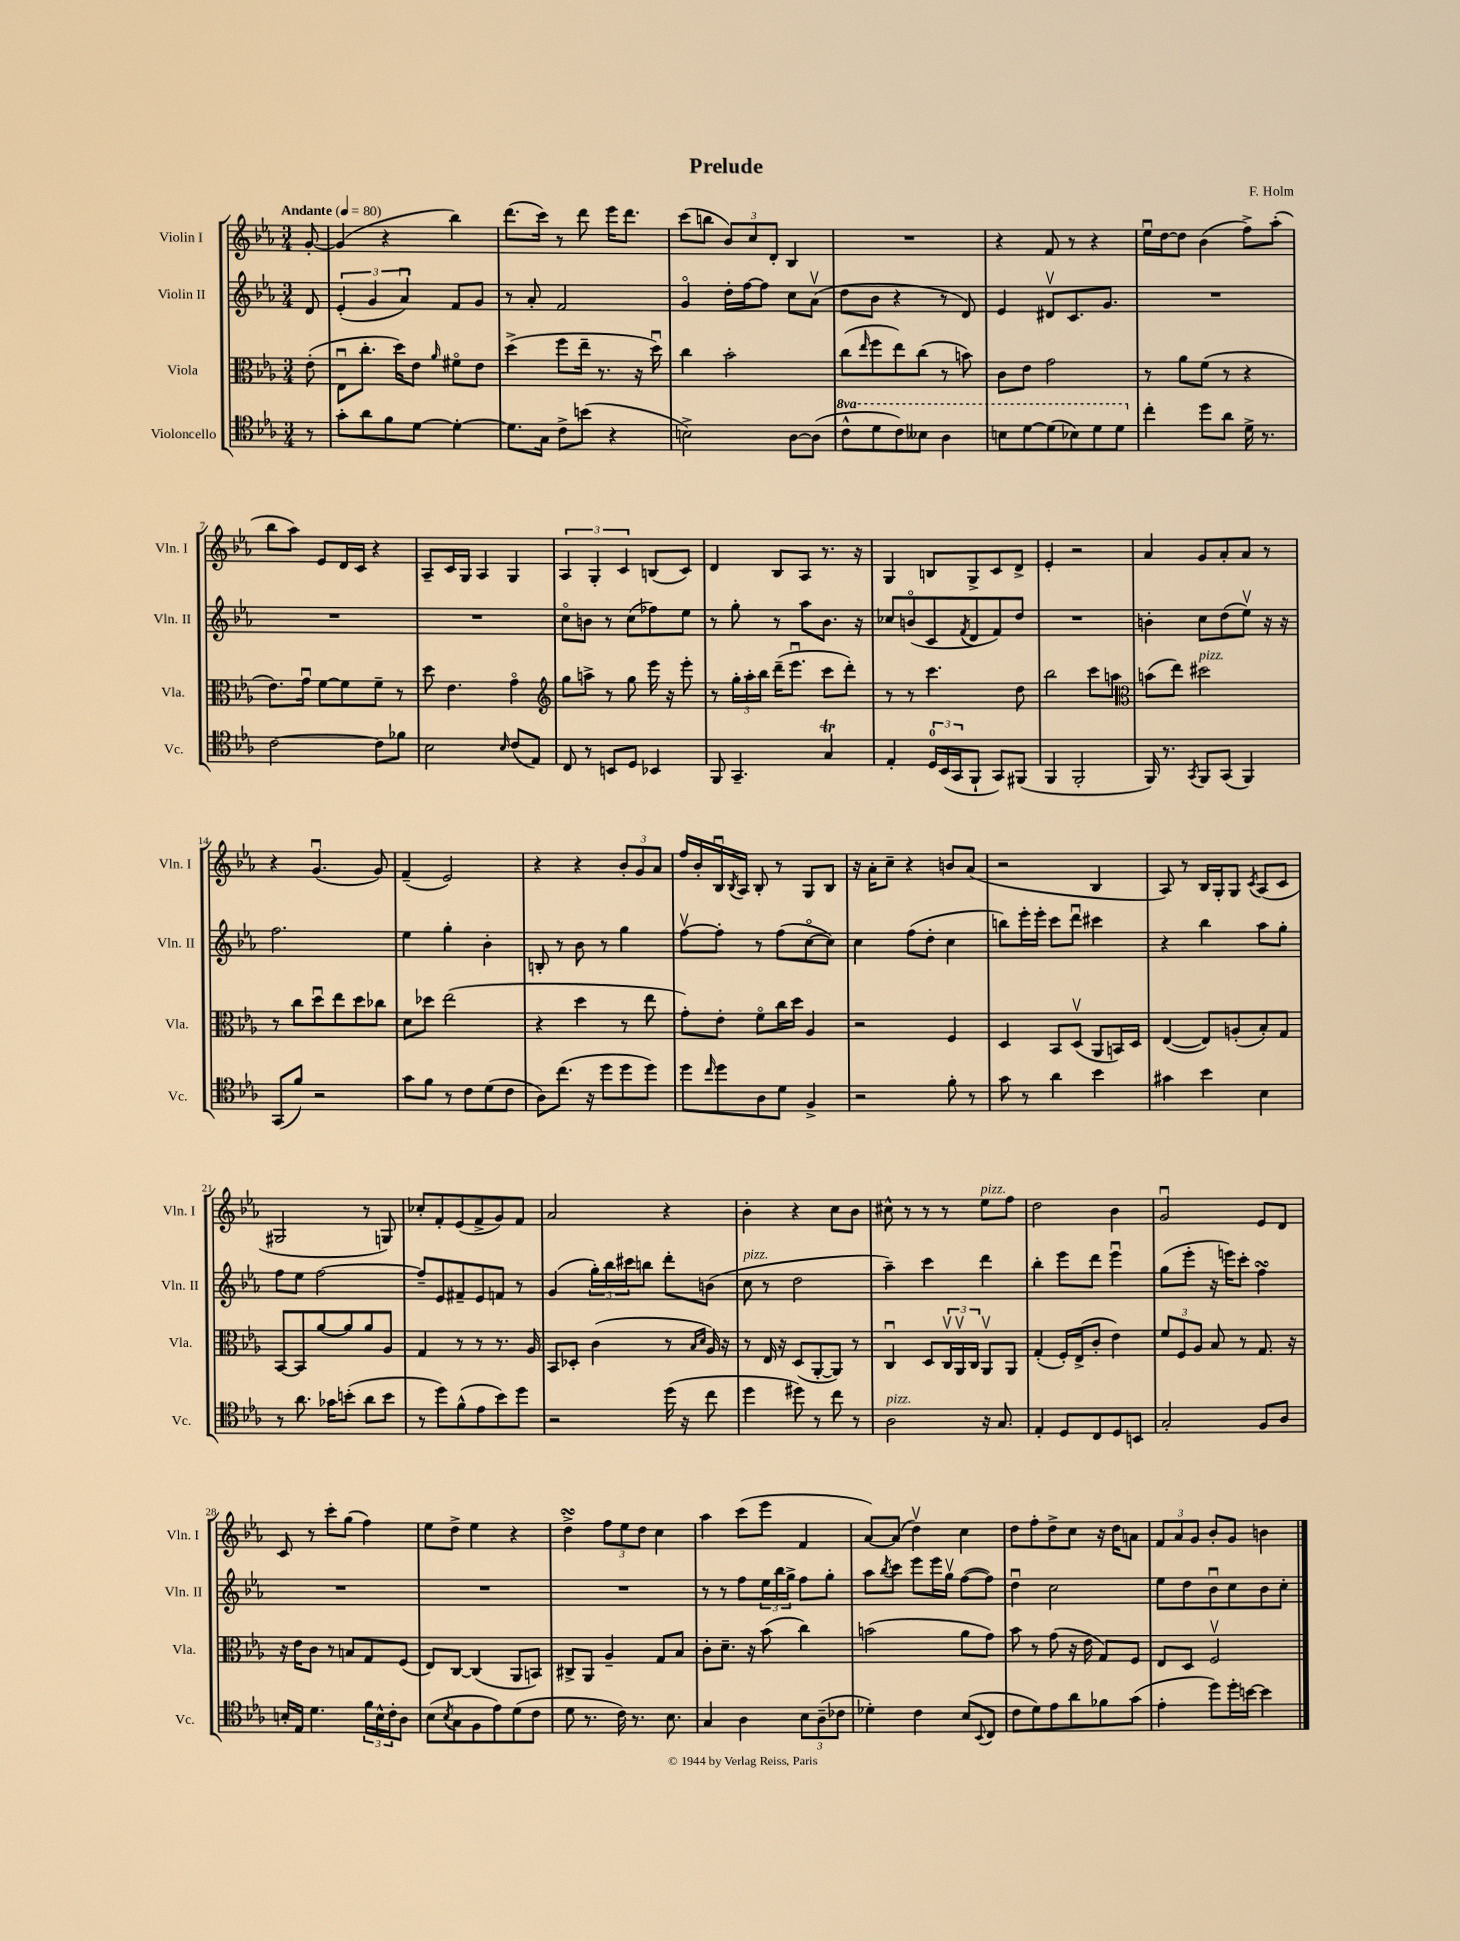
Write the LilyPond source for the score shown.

\header { title = "Prelude" composer = "F. Holm" }
<<
\new StaffGroup <<
\new Staff = "s0" \with { instrumentName = "Violin I" shortInstrumentName = "Vln. I" } {
    \clef treble \key ees \major \numericTimeSignature \time 3/4 \partial 8 \tempo "Andante" 4 = 80
    g'8~-. |
    g'4( r4 bes''4) |
    d'''8.( c'''16) r8 d'''8 ees'''16 d'''8. |
    c'''8( b''8 \tuplet 3/2 { bes'8) c''8 d'8-. } bes4 |
    R2. |
    r4 f'8 r8 r4 |
    ees''16\downbow d''16~ d''8 bes'4( f''8->) aes''8-.( |
    bes''8 aes''8) ees'8 d'16 c'16 r4 |
    aes8-- c'16 g16 aes4 g4 |
    \tuplet 3/2 { aes4 g4-. c'4 } b8( c'8) |
    d'4 bes8 aes8 r8. r16 |
    g4 b8 g8-> c'8 d'8-> |
    ees'4-. r2 |
    aes'4 g'8 aes'8-. aes'8 r8 |
    r4 g'4.\downbow( g'8) |
    f'4--( ees'2) |
    r4 r4 \tuplet 3/2 { bes'8-. g'8 aes'8 } |
    f''16 bes'16-. bes16\downbow \acciaccatura { bes8 } aes16 bes8-. r8 g8 bes8 |
    r16 aes'16-. c''8-- r4 b'8 aes'8( |
    r2 bes4 |
    aes8) r8 bes16 g16-. g8 \acciaccatura { c'8 } aes8( c'8 |
    gis2 r8 g8) |
    ces''8-. f'8-. ees'8( f'8-> g'8) f'8 |
    aes'2 r4 |
    bes'4-. r4 c''8 bes'8 |
    cis''8-^ r8 r8 r8 ees''8^\markup { \italic "pizz." } f''8 |
    d''2 bes'4 |
    g'2\downbow ees'8 d'8 |
    c'8 r8 c'''8-. g''8( f''4) |
    ees''8 d''8-> ees''4 r4 |
    d''4->\turn \tuplet 3/2 { f''8 ees''8 d''8 } c''4 |
    aes''4 c'''8( ees'''8 f'4 |
    aes'8~) aes'8( d''4\upbow) c''4 |
    d''8 f''8-. d''8-> c''8 r16 d''16 a'8 |
    \tuplet 3/2 { f'8 aes'8 g'8 } bes'8-. g'8 b'4 \bar "|." |
}
\new Staff = "s1" \with { instrumentName = "Violin II" shortInstrumentName = "Vln. II" } {
    \clef treble \key ees \major \numericTimeSignature \time 3/4 \partial 8
    d'8 |
    \tuplet 3/2 { ees'4-.( g'4 aes'4\downbow) } f'8 g'8 |
    r8 aes'8-. f'2 |
    g'4\flageolet d''16-. f''16~ f''8 c''8 aes'8\upbow( |
    d''8 bes'8 r4 r8 d'8) |
    ees'4 dis'8\upbow c'8. g'8. |
    R2. |
    R2. |
    R2. |
    c''8\flageolet b'8 r8 c''8( fes''8) ees''8 |
    r8 g''8-. r8 aes''8 bes'8. r16 |
    ces''8 b'8\flageolet( c'8 \acciaccatura { f'8 } d'8 f'8) d''8 |
    R2. |
    b'4-. c''8 d''8( ees''8\upbow) r16 r16 |
    f''2. |
    ees''4 g''4-. bes'4-. |
    b8-. r8 bes'8 r8 g''4 |
    f''8~\upbow f''8-. r8 f''8( c''8~\flageolet c''8) |
    c''4 f''8( d''8-. c''4 |
    b''8) ees'''16-. ees'''16-. c'''8 d'''8\downbow cis'''4 |
    r4 bes''4 aes''8 g''8-. |
    f''8 ees''8 f''2~ |
    f''8-- ees'8 fis'8-- ees'8 f'8 r8 |
    g'4( \tuplet 3/2 { g''16-.) bes''16 cis'''16 } b''8 d'''8-. b'8( |
    c''8^\markup { \italic "pizz." } r8 d''2 |
    aes''4--) c'''4 d'''4 |
    bes''4-. ees'''8 d'''8 ees'''4\downbow |
    g''8( ees'''8-. r16 e'''16) c'''8-. f''4\turn |
    R2. |
    R2. |
    R2. |
    r8 r8 f''8 \tuplet 3/2 { ees''16 bes''16 g''16-> } f''8 g''8-. |
    aes''8 \acciaccatura { bes''8 } c'''8 ees'''8 ees'''16 g''16\upbow f''8~( f''8) |
    d''4\downbow c''2 |
    ees''8 d''8 bes'8\downbow c''8 bes'8 c''8-. \bar "|." |
}
\new Staff = "s2" \with { instrumentName = "Viola" shortInstrumentName = "Vla." } {
    \clef alto \key ees \major \numericTimeSignature \time 3/4 \partial 8
    ees'8-.( |
    ees8\downbow c''8.-. d''16) ees'8 \grace { aes'16 } fis'8\flageolet ees'8 |
    d''4->( f''8 ees''16-- r8. r16 d''16\downbow) |
    c''4 bes'2-. |
    c''8( \grace { ees''16 } f''8 ees''8) c''8( r8 b'8) |
    c'8 ees'8 g'2 |
    r8 aes'8 f'8( r8 r4 |
    ees'8.) g'16\downbow f'8~ f'8 f'8-- r8 |
    d''8 ees'4. g'4\flageolet |
    \clef treble g''8 a''8-> r8 g''8 ees'''16 r16 ees'''8-. |
    r8 \tuplet 3/2 { g''16-. aes''16-. bes''16 } d'''16--( ees'''8.\downbow c'''8 d'''8-.) |
    r8 r8 c'''4. d''8 |
    bes''2 c'''8 a''8 |
    \clef alto b'8( ees''8) dis''2^\markup { \italic "pizz." } |
    r8 c''8 d''8\downbow ees''8 d''8 ces''8 |
    d'8 des''8 ees''2( |
    r4 d''4 r8 ees''8 |
    g'8-.) ees'8-. f'8\flageolet c''16 d''16 aes4 |
    r2 f4 |
    d4 bes,8 d8\upbow( aes,8 b,16) d16 |
    ees4~( ees8) a8-.( bes8-.) g8 |
    bes,8~ bes,8 aes'8~ aes'8 aes'8 aes8 |
    g4 r8 r8 r8. aes16 |
    bes,8 des8-. c'4( r8 \grace { bes16 d'16 } aes16) r16 |
    r8 ees16 r16 d8( aes,8~-. aes,8) r8 |
    c4\downbow d8 \tuplet 3/2 { c16\upbow aes,16\upbow c16 } aes,8\upbow aes,8 |
    g4-.( f16-.) ees16->( c'8-. ees'4) |
    \tuplet 3/2 { f'8 f8 aes8 } bes8 r8 g8. r16 |
    r16 ees'16 c'8 r8 b8 g8 f8( |
    ees8) c8~ c4( aes,8 b,8) |
    cis8-> aes,8 aes4-- g8 bes8 |
    c'8-. d'8.-- r16 bes'8( c''4) |
    b'2( aes'8 g'8) |
    bes'8 r8 g'8( r16 ees'16 g8) f8 |
    ees8 d8 f2\upbow \bar "|." |
}
\new Staff = "s3" \with { instrumentName = "Violoncello" shortInstrumentName = "Vc." } {
    \clef tenor \key ees \major \numericTimeSignature \time 3/4 \set Staff.ottavationMarkups = #ottavation-simple-ordinals \partial 8
    r8 |
    g'8-. aes'8 f'8 d'8~ d'4~-. |
    d'8. g16 c'8-> b'8( r4 |
    b2->) aes8~ aes8( |
    \ottava #1 c''8-^ d''8 c''8) beses'8 aes'4 |
    b'8 d''8~ d''8( bes'8) d''8 d''8 \ottava #0 |
    c''4-. d''8 aes'8 d'16-> r8. |
    c'2~ c'8 fes'8 |
    bes2 \grace { bes16 } c'8( ees8) |
    c8 r8 b,8 d8 bes,4 |
    f,8 g,4.-- g4\trill |
    ees4-. \tuplet 3/2 { d16-0 bes,16( g,16 } f,8-! g,8) fis,8( |
    f,4 f,2-. |
    f,16) r8. \acciaccatura { g,8 } f,8 g,8( f,4) |
    g,8( f'8) r2 |
    g'8 f'8 r8 c'8 d'8( c'8 |
    aes8) c''8.( r16 d''8 d''8 d''8) |
    d''8 \grace { c''16 } d''8 aes8 d'8 f4-> |
    r2 f'8-. r8 |
    g'8 r8 aes'4 bes'4 |
    gis'4 bes'4 bes4 |
    r8 aes'8. ges'16 b'8-.( aes'8 b'8 |
    r8 d''8) f'8-^( ees'8 bes'8) d''8 |
    r2 d''16( r16 c''8 |
    d''4 dis''8) r8 c''8 r8 |
    aes2^\markup { \italic "pizz." } r16 g8. |
    ees4-. d8 c8 d8 b,8 |
    g2-. f8 aes8 |
    b16-. ees16 d'4. \tuplet 3/2 { f'16 b16-^ c'16-. } aes8 |
    bes8( \acciaccatura { bes8 } g8 f8 ees'8) d'8( c'8 |
    d'8 r8. c'16) r8. bes8. |
    g4 aes4 \tuplet 3/2 { bes8 aes8--( ces'8 } |
    des'4-.) c'4 bes8( \appoggiatura { bes,8 } c8 |
    c'8 d'8) ees'8 aes'8 fes'8 g'8( |
    ees'4-. d''8) d''16-. b'16~ b'4 \bar "|." |
}
>>
>>
